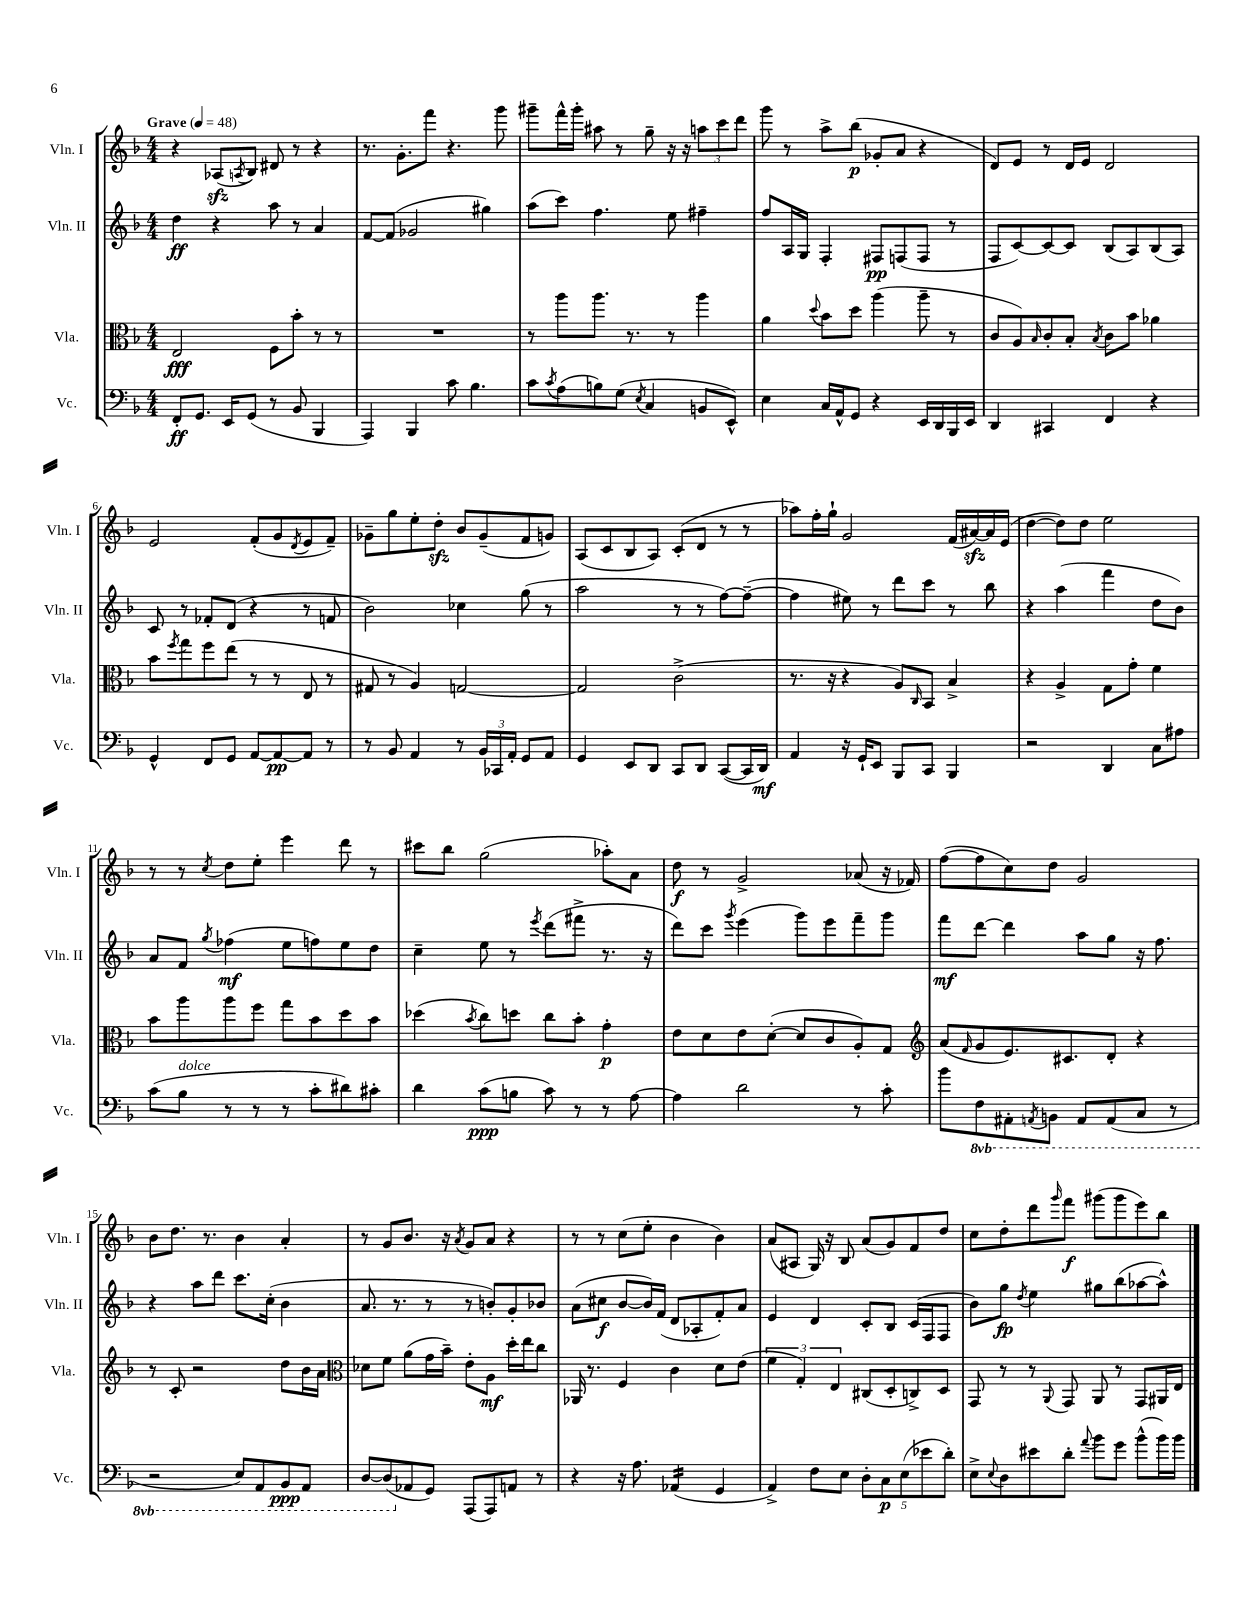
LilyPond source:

<<
\new StaffGroup <<
\new Staff = "s0" \with { instrumentName = "Vln. I" shortInstrumentName = "Vln. I" } {
    \clef treble \key f \major \numericTimeSignature \time 4/4 \tempo "Grave" 4 = 48
    r4 aes8\sfz( \acciaccatura { a8 } bes8) dis'8 r8 r4 |
    r8. g'8.-. f'''8 r4. g'''8 |
    gis'''8-- f'''16-^ gis'''16-. ais''8 r8 g''8-- r16 r16 \tuplet 3/2 { a''8 c'''8 d'''8 } |
    g'''8 r8 a''8-> bes''8\p( ges'8-. a'8 r4 |
    d'8) e'8 r8 d'16 e'16 d'2 |
    e'2 f'8-.( g'8 \acciaccatura { d'8 } e'8 f'8--) |
    ges'8-- g''8 e''8-. d''8-.\sfz bes'8 ges'8--( f'8 g'8) |
    a8( c'8 bes8 a8) c'8-.( d'8 r8 r8 |
    aes''8) f''16-. g''16-! g'2 f'16( ais'16~\sfz) ais'16 e'16( |
    d''4~ d''8) d''8 e''2 |
    r8 r8 \acciaccatura { c''8 } d''8 e''8-. e'''4 d'''8 r8 |
    cis'''8 bes''8 g''2( aes''8-.) a'8 |
    d''8\f r8 g'2-> aes'8( r16 fes'16) |
    f''8~( f''8 c''8) d''8 g'2 |
    bes'8 d''8. r8. bes'4 a'4-. |
    r8 g'8 bes'8. r16 \acciaccatura { a'8 } g'8 a'8 r4 |
    r8 r8 c''8( e''8-. bes'4 bes'4) |
    a'8( ais8 g16) r16 bes8 a'8( g'8) f'8 d''8 |
    c''8 d''8-. d'''8 \grace { g'''16 } f'''8\f gis'''8( gis'''8 e'''8) bes''8 \bar "|." |
}
\new Staff = "s1" \with { instrumentName = "Vln. II" shortInstrumentName = "Vln. II" } {
    \clef treble \key f \major \numericTimeSignature \time 4/4
    d''4\ff r4 a''8 r8 a'4 |
    f'8~ f'8( ges'2 gis''4) |
    a''8( c'''8) f''4. e''8 fis''4-- |
    f''8 a16 g16 f4-. fis8\pp f8( f8 r8 |
    f8 c'8~) c'8~ c'8 bes8( a8) bes8( a8) |
    c'8 r8 fes'8-. d'8( r4 r8 f'8 |
    bes'2) ces''4 g''8( r8 |
    a''2 r8 r8 f''8~) f''8~--( |
    f''4 eis''8) r8 d'''8 c'''8 r8 bes''8 |
    r4 a''4( f'''4 d''8 bes'8) |
    a'8 f'8 \acciaccatura { g''8 } fes''4\mf( e''8 f''8) e''8 d''8 |
    c''4-- e''8 r8 \acciaccatura { e'''8 } d'''8( fis'''8-> r8. r16 |
    d'''8) c'''8 \acciaccatura { g'''8 } e'''4( g'''8) e'''8 f'''8-- g'''8 |
    f'''8\mf d'''8~ d'''4 a''8 g''8 r16 f''8. |
    r4 a''8 d'''8 c'''8. c''16-.( bes'4 |
    a'8. r8. r8 r8 b'8-.) g'8-. bes'8 |
    a'8( cis''8\f bes'8~ bes'16) f'16( d'8 aes8-. f'8-.) a'8 |
    e'4 d'4 c'8-. bes8 c'16( f16 f8 |
    bes'8) g''8\fp \acciaccatura { d''8 } e''4 gis''8 bes''8( aes''8~ aes''8-^) \bar "|." |
}
\new Staff = "s2" \with { instrumentName = "Vla." shortInstrumentName = "Vla." } {
    \clef alto \key f \major \numericTimeSignature \time 4/4
    e2\fff f8 bes'8-. r8 r8 |
    R1 |
    r8 a''8 a''8. r8. r8 a''4 |
    a'4 \appoggiatura { d''8 } bes'8 d''8 a''4( a''8-- r8 |
    c'8 a8) \grace { bes16 } c'8-. bes8-. \acciaccatura { bes8 } c'8 bes'8 aes'4 |
    bes'8 \acciaccatura { f''8 } g''8 f''8 e''8( r8 r8 e8 r8 |
    gis8 r8 a4) g2~ |
    g2 c'2->( |
    r8. r16 r4 a8) \grace { c16 } bes,8 bes4-> |
    r4 a4-> g8 g'8-. f'4 |
    bes'8 a''8 a''8 f''8 g''8 bes'8 d''8 bes'8 |
    des''4( \acciaccatura { bes'8 } c''8) d''8 c''8 bes'8-. g'4-.\p |
    e'8 d'8 e'8 d'8~-.( d'8 c'8 a8-.) g8 |
    \clef treble a'8( \grace { f'16 } g'8 e'8.) cis'8. d'8-. r4 |
    r8 c'8-. r2 d''8 bes'16 a'16 |
    \clef alto des'8 f'8 a'8( g'16 bes'16--) e'8-. a8\mf d''16-. e''16 c''8 |
    aes,16 r8. f4 c'4 d'8 e'8( |
    \tuplet 3/2 { f'4 g4-.) e4 } cis8( d8-. c8->) d8 |
    g,8 r8 r8 \appoggiatura { a,8 } g,8 a,8 r8 g,8 ais,16 e16 \bar "|." |
}
\new Staff = "s3" \with { instrumentName = "Vc." shortInstrumentName = "Vc." } {
    \clef bass \key f \major \numericTimeSignature \time 4/4 \set Staff.ottavationMarkups = #ottavation-simple-ordinals
    f,8-.\ff g,8. e,16 g,8( r8 bes,8 bes,,4 |
    a,,4) bes,,4 c'8 bes4. |
    c'8 \acciaccatura { c'8 } a8( b8) g8( \acciaccatura { e8 } c4 b,8 e,8-^) |
    e4 c16 a,16-^ g,8 r4 e,16 d,16 bes,,16 e,16 |
    d,4 cis,4 f,4 r4 |
    g,4-^ f,8 g,8 a,8~ a,8~\pp a,8 r8 |
    r8 bes,8 a,4 r8 \tuplet 3/2 { bes,16 ces,16 a,16-. } g,8 a,8 |
    g,4 e,8 d,8 c,8 d,8 c,8~( c,16 d,16\mf) |
    a,4 r16 g,16-! e,8 bes,,8 c,8 bes,,4 |
    r2 d,4 c8 ais8 |
    c'8( bes8^\markup { \italic "dolce" } r8 r8 r8 c'8-. dis'8) cis'8-. |
    d'4 c'8\ppp( b8 c'8) r8 r8 a8~ |
    a4 d'2 r8 c'8-. |
    bes'8 \ottava #-1 f,8 ais,,8-. \acciaccatura { a,,8 } b,,8 a,,8 a,,8( c,8 r8 |
    r2 e,8) a,,8 bes,,8\ppp a,,8 |
    d,8~ d,8( \ottava #0 aes,8 g,8) a,,8( a,,8) a,8 r8 |
    r4 r16 a8. aes,4:16( g,4 |
    a,4->) f8 e8 \tuplet 5/4 { d8-. c8\p e8( ees'8 d'8-.) } |
    e8-> \appoggiatura { e8 } d8 eis'8 d'8-. \appoggiatura { a'8 } bes'8 g'8 bes'8-^( bes'16) bes'16 \bar "|." |
}
>>
>>
